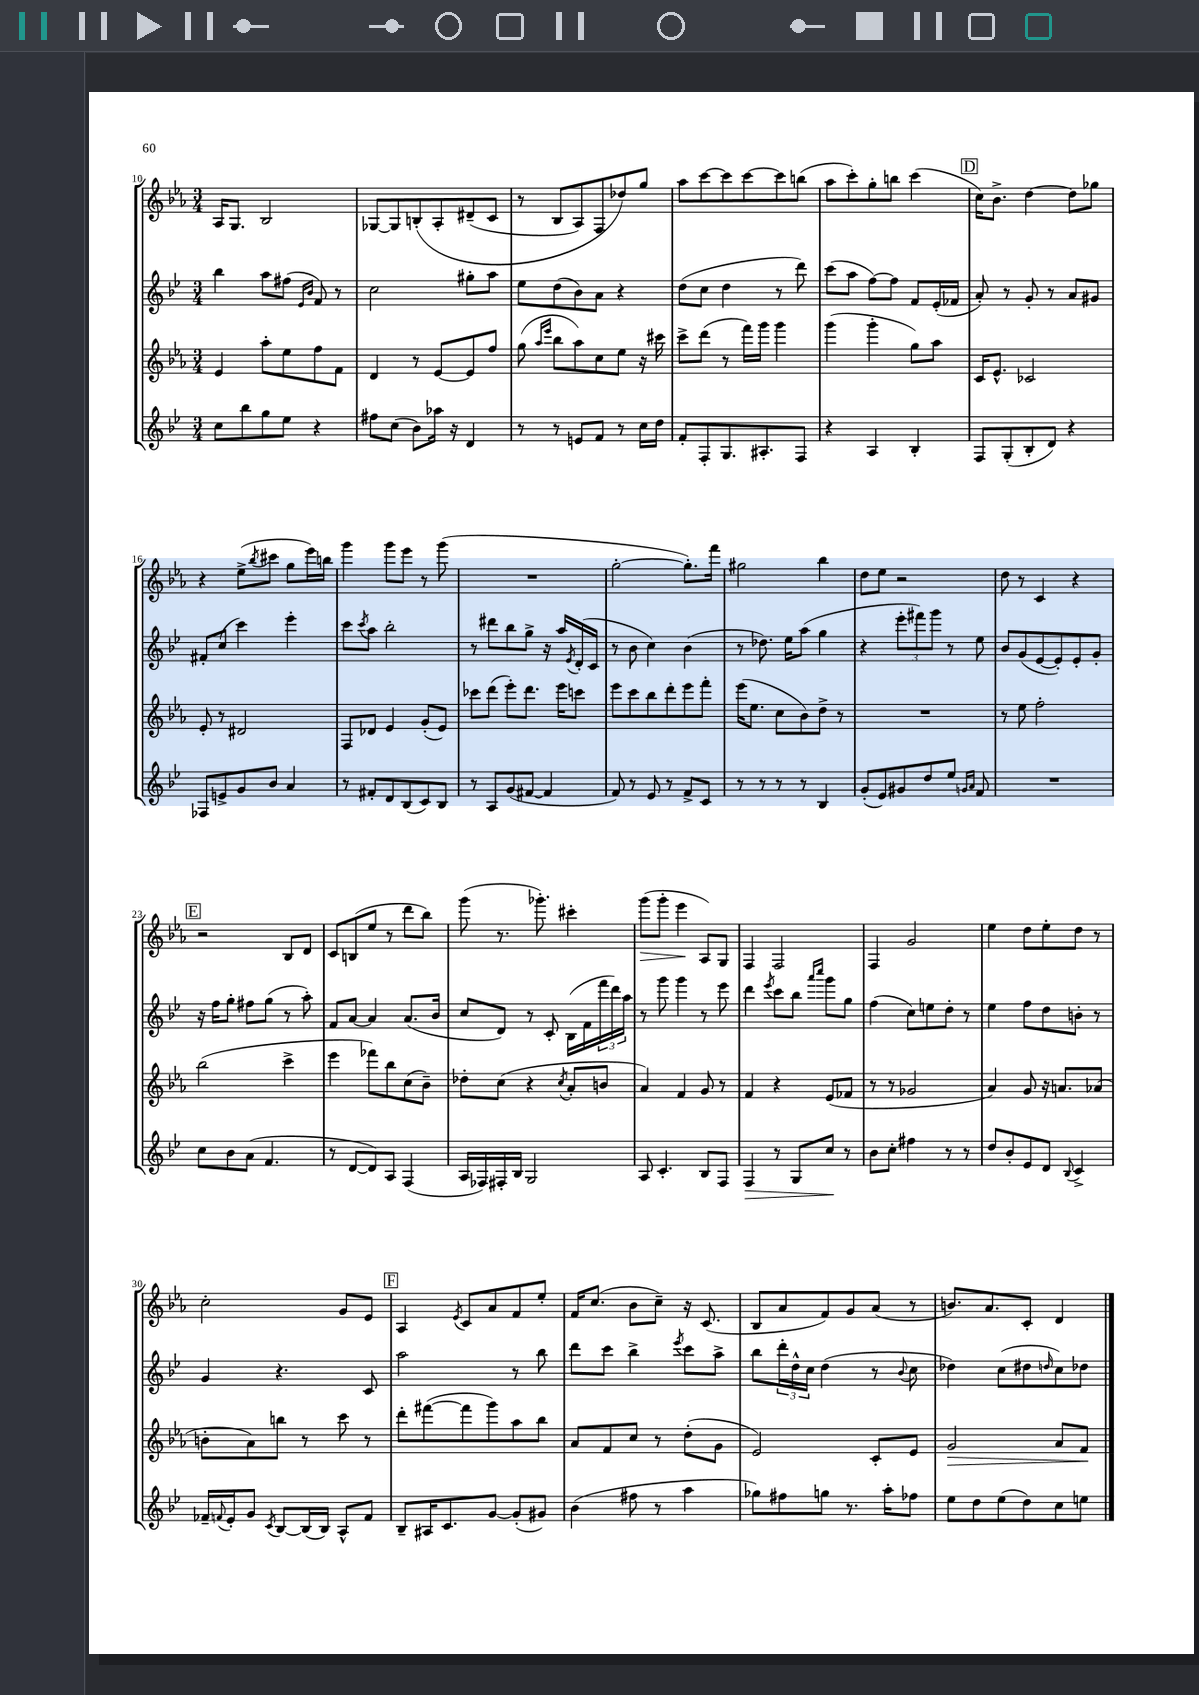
<<
\new StaffGroup <<
\new Staff = "s0" {
    \clef treble \key ees \major \numericTimeSignature \time 3/4
    aes16 g8. bes2 |
    ges8~ ges8 b8-.\( aes8-. dis'8--( c'8 |
    r8 bes8 aes8) f8 des''8\) g''8 |
    aes''8 c'''8~ c'''8 c'''8~ c'''8 b''8( |
    aes''8 c'''8-.) g''8-. b''8 c'''4( |
    \mark \markup { \box "D" } c''16) bes'8.-> d''4~ d''8 ges''8 |
    r4 ees''8->( \acciaccatura { bes''8 } cis'''8 g''8 ees'''16) b''16 |
    g'''4 g'''8 ees'''8 r8 g'''8( |
    R2. |
    g''2~-. g''8.-.) f'''16 |
    gis''2 bes''4 |
    d''8 ees''8 r2 |
    d''8 r8 c'4 r4 |
    \mark \markup { \box "E" } r2 bes8 d'8 |
    c'8 b8( ees''8 r8 d'''8 bes''8) |
    g'''8( r8. ges'''8.-.) cis'''4-. |
    g'''8\>( g'''8-. ees'''4\! aes8) g8 |
    f4 f2 |
    f4 g'2 |
    ees''4 d''8 ees''8-. d''8 r8 |
    c''2-. g'8 ees'8 |
    \mark \markup { \box "F" } aes4 \acciaccatura { ees'8 } c'8 aes'8 f'8 ees''8-. |
    f'16 c''8.( bes'8 c''8--) r16 c'8.( |
    bes8 aes'8 f'8) g'8 aes'8( r8 |
    b'8.) aes'8. c'8-. d'4 \bar "|." |
}
\new Staff = "s1" {
    \clef treble \key bes \major \numericTimeSignature \time 3/4
    bes''4 a''8 fis''8( \grace { ees'16 bes'16 } f'8) r8 |
    c''2 gis''8-. a''8 |
    ees''8 d''8( bes'8) a'8 r4 |
    d''8( c''8 d''4 r8 d'''8) |
    c'''8( a''8 f''8~) f''8 f'8 ees'16-.( fes'16 |
    \mark \markup { \box "D" } a'8-.) r8 g'8-. r8 a'8 gis'8 |
    fis'8-. c''8( c'''4) ees'''4-. |
    c'''8 \acciaccatura { c'''8 } a''8 bes''2-. |
    r8 dis'''8 bes''8 g''8-> r16 a''16 \acciaccatura { ees'8 } d'16-.( c'16 |
    r8 bes'8 c''4) bes'4( |
    r8 des''8.) ees''16 a''8( g''4 |
    r4 \tuplet 3/2 { ees'''8-. fis'''8) g'''8 } r8 ees''8 |
    bes'8 g'8( ees'8~ ees'8-.) ees'8-. g'8-. |
    \mark \markup { \box "E" } r16 f''16 g''8-. fis''8 g''8( r8 a''8-.) |
    f'8 a'8~ a'4 a'8.( bes'16 |
    c''8 d'8) r8 c'8-. bes16( f'16 \tuplet 3/2 { f'''16 d'''16) a''16 } |
    r8 g'''8 g'''4 r8 ees'''8 |
    d'''4 \acciaccatura { ees'''8 } c'''8 bes''8 \grace { a'''16 c''''16 } g'''8 g''8 |
    f''4( c''8) e''8 d''8-. r8 |
    ees''4 f''8 d''8 b'8-. r8 |
    g'4 r4. c'8 |
    \mark \markup { \box "F" } a''2 r8 bes''8 |
    d'''8 c'''8 bes''4-> \acciaccatura { ees'''8 } c'''8 a''8-> |
    bes''8 \tuplet 3/2 { d'''16-. d''16-^ c''16 } d''4( r8 \appoggiatura { bes'8 } c''8 |
    des''4) c''8( dis''8 \grace { d''16 } c''8) des''8 \bar "|." |
}
\new Staff = "s2" {
    \clef treble \key ees \major \numericTimeSignature \time 3/4
    ees'4 aes''8-. ees''8 f''8 f'8 |
    d'4 r8 ees'8~ ees'8 f''8 |
    g''8( \grace { aes''16 ees'''16 } bes''8 aes''8) c''8 ees''8 r16 cis'''16 |
    c'''8-> d'''8( r8 f'''16) g'''16 g'''4 |
    g'''4( g'''4-. g''8) aes''8 |
    \mark \markup { \box "D" } c'16 ees'8.-^ ces'2 |
    ees'8-. r8 dis'2 |
    f8 des'8 ees'4 g'8-.( ees'8) |
    ces'''8 d'''8( ees'''8-.) d'''8. ees'''16 c'''8 |
    ees'''8 c'''8 bes''8 d'''8-. ees'''8 f'''8-. |
    ees'''16( ees''8. c''8 bes'8) d''8-> r8 |
    R2. |
    r8 ees''8 f''2-. |
    \mark \markup { \box "E" } bes''2( c'''4-> |
    ees'''4 fes'''8) bes''8 c''8( bes'8--) |
    des''8-. c''8( r4 \acciaccatura { c''8 } aes'8-. b'8 |
    aes'4) f'4 g'8 r8 |
    f'4 r4 ees'8( fes'8 |
    r8 r8 ges'2 |
    aes'4) g'8 r16 a'8. aes'8( |
    b'8-. aes'8) b''8 r8 c'''8 r8 |
    \mark \markup { \box "F" } d'''8-. fis'''8~( fis'''8 g'''8) aes''8 bes''8 |
    aes'8 f'8 c''8 r8 d''8-.( g'8 |
    ees'2) c'8-. ees'8 |
    g'2\> aes'8 f'8\! \bar "|." |
}
\new Staff = "s3" {
    \clef treble \key bes \major \numericTimeSignature \time 3/4
    c''8 bes''8 g''8 ees''8 r4 |
    fis''8 c''8( bes'8) aes''16 r16 d'4 |
    r8 r8 e'8 f'8 r8 c''16 d''16 |
    f'8-. f8-. g8. ais8.-. f8 |
    r4 a4 bes4-. |
    \mark \markup { \box "D" } f8 g8-.( bes8-. d'8) r4 |
    fes8 e'8-> g'8 bes'8 a'4 |
    r8 fis'8-. d'8 bes8( c'8) bes8 |
    r8 a8 g'8( fis'8~ fis'4 |
    f'8) r8 ees'8 r8 f'8-> c'8 |
    r8 r8 r8 r8 bes4 |
    g'8-.( ees'8) gis'8 d''8 ees''8 \grace { g'16 a'16 } f'8 |
    R2. |
    \mark \markup { \box "E" } c''8 bes'8 a'8( f'4. |
    r8 d'8~ d'8) a8 f4( |
    a16 fes16) fis16-. bes16 g2 |
    a8 c'4.-. bes8 f8 |
    f4\> r8 g8 c''8\! r8 |
    bes'8 c''8-. fis''4 r8 r8 |
    d''8 bes'8-. ees'8 d'8 \appoggiatura { bes8 } c'4-> |
    fes'16-- \appoggiatura { f'8 } ees'16-. g'8 \acciaccatura { c'8 } bes8~ bes16( bes16) a8-^ f'8 |
    \mark \markup { \box "F" } bes8-- ais16 c'8. g'8~ g'8-.( gis'8) |
    bes'4( fis''8 r8 a''4 |
    ges''8) fis''8 g''8 r8. a''16-. fes''8 |
    ees''8 d''8 ees''8( d''8) c''8 e''8 \bar "|." |
}
>>
>>
\layout { \context { \Score currentBarNumber = #10 } }
